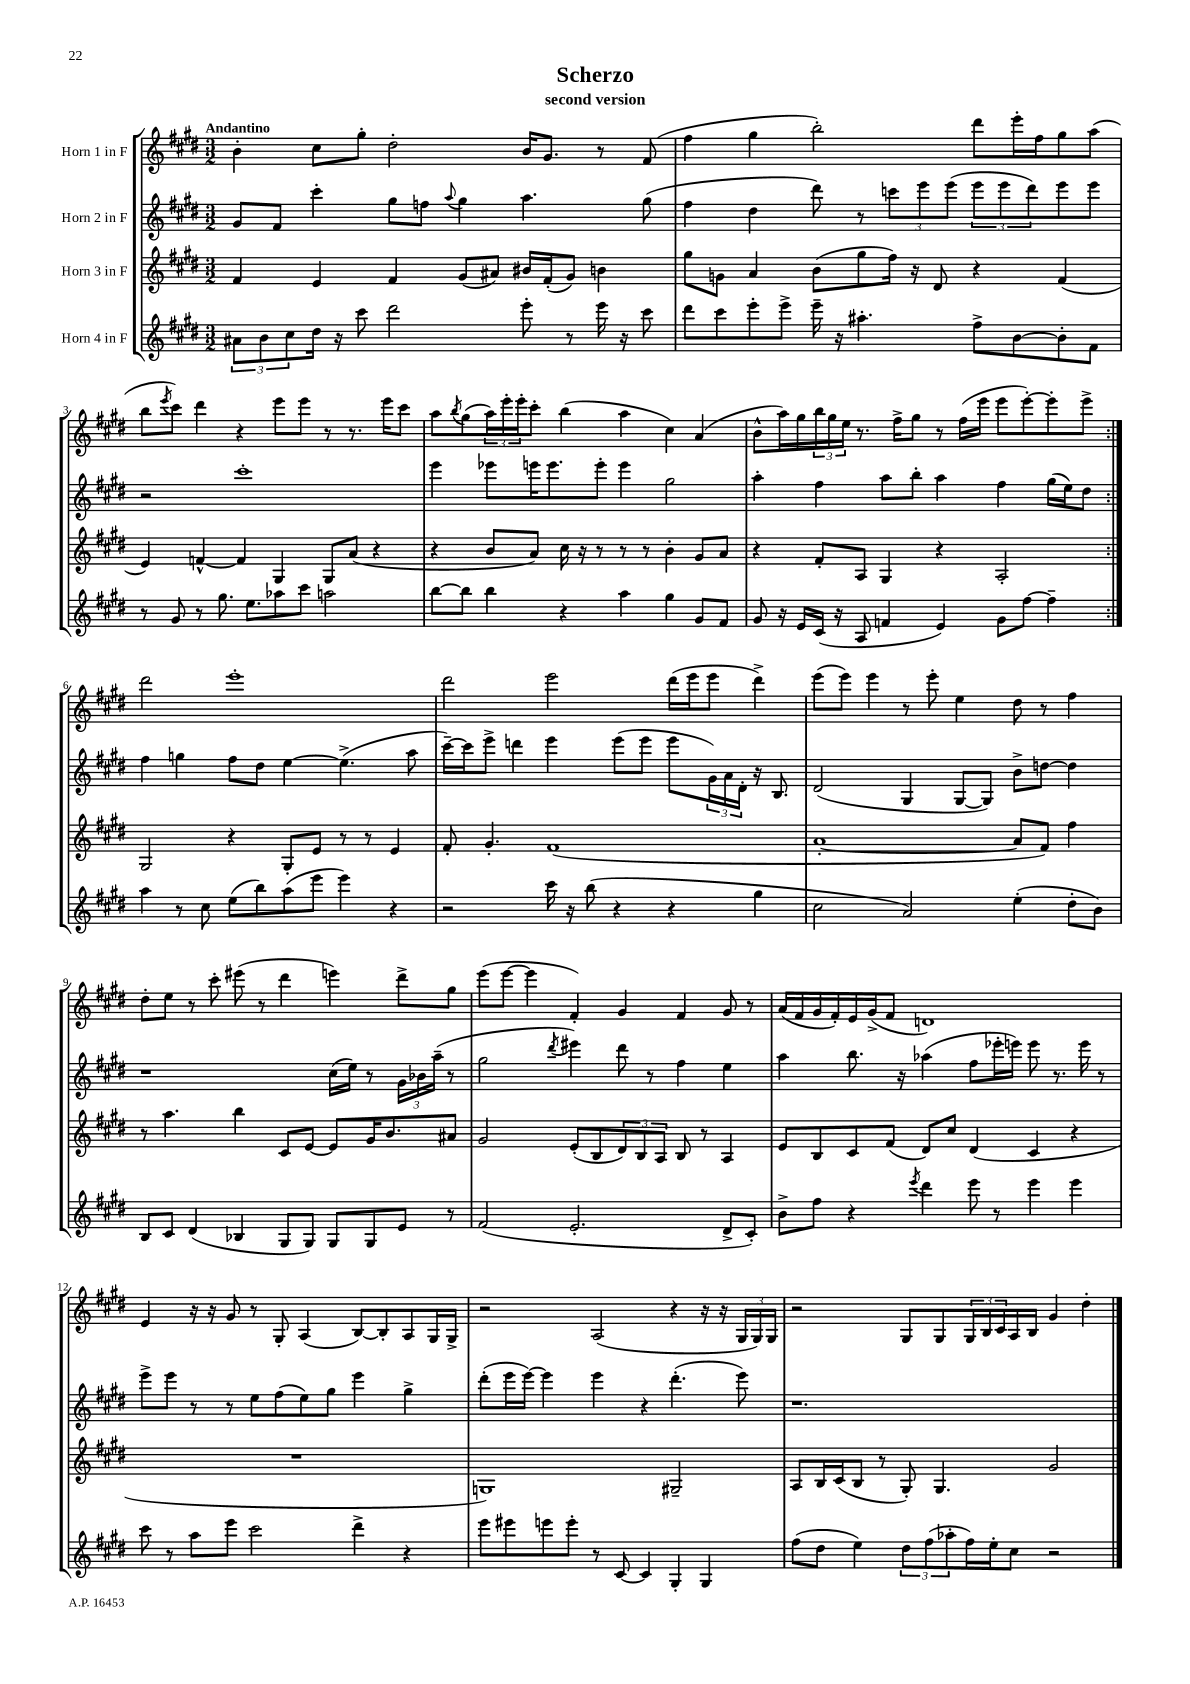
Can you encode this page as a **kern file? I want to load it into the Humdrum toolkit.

**kern	**kern	**kern	**kern
*staff4	*staff3	*staff2	*staff1
*clefG2	*clefG2	*clefG2	*clefG2
*k[f#c#g#d#]	*k[f#c#g#d#]	*k[f#c#g#d#]	*k[f#c#g#d#]
*M3/2	*M3/2	*M3/2	*M3/2
12a#	4f#	8g#	4b'
12b	.	.	.
.	.	8f#	.
12cc#	.	.	.
16dd#	4e	4ccc#'	8cc#
16r	.	.	.
8ccc#	.	.	8gg#'
2ddd#	4f#	8gg#	2dd#'
.	.	8ff	.
.	.	8qqaa	.
.	(8g#	4gg#	.
.	8a#)	.	.
8eee'	16b#	4.aa	16b
.	(16f#'	.	8.g#
8r	8g#)	.	.
16eee	4b	.	8r
16r	.	.	.
8ccc#	.	(8gg#	(8f#
=	=	=	=
8ddd#	8gg#	4ff#	4ff#
8ccc#	8g	.	.
8eee'	4a	4dd#	4gg#
8eee^	.	.	.
16eee~	(8b	8ddd#)	2bb')
16r	.	.	.
4.aa#'	8gg#	8r	.
.	16ff#)	12ccc	.
.	16r	.	.
.	.	12eee	.
.	8d#	.	.
.	.	(12eee	.
8ff#^	4r	12eee	8ddd#
.	.	12eee	.
[8b	.	.	16eee'
.	.	12ddd#)	.
.	.	.	16ff#
8b']	(4f#	8eee	8gg#
8f#	.	8eee	(8aa
=	=	=	=
8r	4e)	2r	8bb
.	.	.	8qeee
8g#	.	.	8ccc#)
8r	[4f^^	.	4ddd#
8.gg#	.	.	.
.	4f]	1ccc#'	4r
8.ee	.	.	.
8aa-	4G#	.	8eee
8ccc#	.	.	8eee
2aa	8G#	.	8r
.	(8a	.	8.r
.	4r	.	.
.	.	.	16eee
.	.	.	8ccc#
=	=	=	=
[8bb	4r	4eee	8aa
.	.	.	8qbb
8bb]	.	.	(8gg#
4bb	8b	8eee-	24aa)
.	.	.	24eee'
.	.	.	24eee'
.	8a)	16eee	8ccc#'
.	.	8.eee	.
4r	16cc#	.	(4bb
.	16r	.	.
.	8r	8eee'	.
4aa	8r	4eee	4aa
.	8r	.	.
4gg#	4b'	2gg#	4cc#)
8g#	8g#	.	(4a
8f#	8a	.	.
=	=	=	=
8g#	4r	4aa'	8b^^
16r	.	.	16aa)
16e	.	.	16gg#
(16c#	8f#'	4ff#	24bb
.	.	.	24gg#
16r	.	.	.
.	.	.	24ee
8A	8A	.	8.r
4f	4G#	8aa	.
.	.	.	16ff#^
.	.	8bb'	8gg#
4e)	4r	4aa	8r
.	.	.	(16ff#
.	.	.	16eee
8g#	2A'	4ff#	8eee
[8ff#	.	.	[8eee')
4ff#~]	.	(16gg#	8eee']
.	.	16ee)	.
.	.	8dd#	8eee^
=:|!	=:|!	=:|!	=:|!
4aa	2G#	4ff#	2ddd#
8r	.	4gg	.
8cc#	.	.	.
(8ee	4r	8ff#	1eee'
8bb)	.	8dd#	.
(8aa	8G#'	[4ee	.
8eee	8e	.	.
4eee)	8r	(4.ee^]	.
.	8r	.	.
4r	4e	.	.
.	.	8aa	.
=	=	=	=
2r	8f#'	[16ccc#~)	2ddd#
.	.	16ccc#]	.
.	4.g#'	8eee^	.
.	.	4ddd	.
16ccc#	(1f#	4eee	2eee
16r	.	.	.
(8bb	.	.	.
4r	.	(8eee	.
.	.	8eee	.
4r	.	8eee	(16ddd#
.	.	.	16eee
.	.	24g#)	8eee
.	.	24a	.
.	.	24d#'	.
4gg#	.	16r	4ddd#^)
.	.	8.B	.
=	=	=	=
2cc#	[1a'	(2d#	(8eee
.	.	.	8eee)
.	.	.	4eee
2a)	.	4G#	8r
.	.	.	8eee'
.	.	[8G#	4ee
.	.	8G#])	.
(4ee'	8a]	8b^	8dd#
.	8f#)	[8dd	8r
8dd#'	4ff#	4dd]	4ff#
8b)	.	.	.
=	=	=	=
8B	8r	1r	8dd#'
8c#	4.aa	.	8ee
(4d#	.	.	8r
.	.	.	8ccc#'
4B-	4bb	.	(8eee#
.	.	.	8r
8G#	8c#	.	4ddd#
8G#)	[8e	.	.
8G#	8e]	(16cc#	4eee)
.	.	16ee)	.
8G#	16g#	8r	.
.	8.b	.	.
8e	.	24g#	8ddd#^
.	.	24b-	.
.	.	(24aa~	.
8r	8a#	8r	8gg#
=	=	=	=
(2f#	2g#	2gg#	(8eee
.	.	.	[8eee
.	.	.	4eee]
.	.	8qddd#	.
2.e'	(8e'	4eee#)	4f#')
.	8B	.	.
.	12d#)	8ddd#	4g#
.	12B	.	.
.	.	8r	.
.	12A	.	.
.	8B	4ff#	4f#
.	8r	.	.
8d#^	4A	4ee	8g#
8c#')	.	.	8r
=	=	=	=
8b^	8e	4aa	(16a
.	.	.	16f#
8ff#	8B	.	16g#
.	.	.	16f#')
4r	8c#	8.bb	16e
.	.	.	(16g#^
.	(8f#	.	8f#
.	.	16r	.
8qeee	.	.	.
4ddd#	8d#)	(4aa-	1d)
.	8cc#	.	.
8eee	(4d#	8ff#	.
8r	.	16eee-'	.
.	.	16eee)	.
4eee	4c#	8eee	.
.	.	8.r	.
4eee	4r	.	.
.	.	16eee	.
.	.	8r	.
=	=	=	=
8ccc#	1.r	8eee^	4e
8r	.	8eee	.
8aa	.	8r	16r
.	.	.	16r
8eee	.	8r	8g#
2ccc#	.	8ee	8r
.	.	(8ff#	8G#'
.	.	8ee)	(4A
.	.	8gg#	.
4ddd#^	.	4eee	[8B)
.	.	.	8B']
4r	.	4gg#^	8A
.	.	.	16G#
.	.	.	16G#^
=	=	=	=
8eee	1G)	(8ddd#'	2r
8eee#	.	16eee	.
.	.	[16eee)	.
8eee	.	4eee]	.
8eee'	.	.	.
8r	.	4eee	(2A
[8c#	.	.	.
4c#]	.	4r	.
4G#'	2G#~	(4.ddd#'	4r
4G#	.	.	16r
.	.	.	16r
.	.	8eee)	24G#
.	.	.	24G#)
.	.	.	24G#
=	=	=	=
(8ff#	8A	1.r	2r
8dd#	16B	.	.
.	(16c#	.	.
4ee)	8B	.	.
.	8r	.	.
12dd#	8G#')	.	8G#
(12ff#	.	.	.
.	4.G#	.	8G#
12aa-'	.	.	.
16ff#)	.	.	24G#
.	.	.	24B
16ee'	.	.	.
.	.	.	24c#
8cc#	.	.	16A
.	.	.	16B
2r	2g#	.	4g#
.	.	.	4dd#'
==	==	==	==
*-	*-	*-	*-
